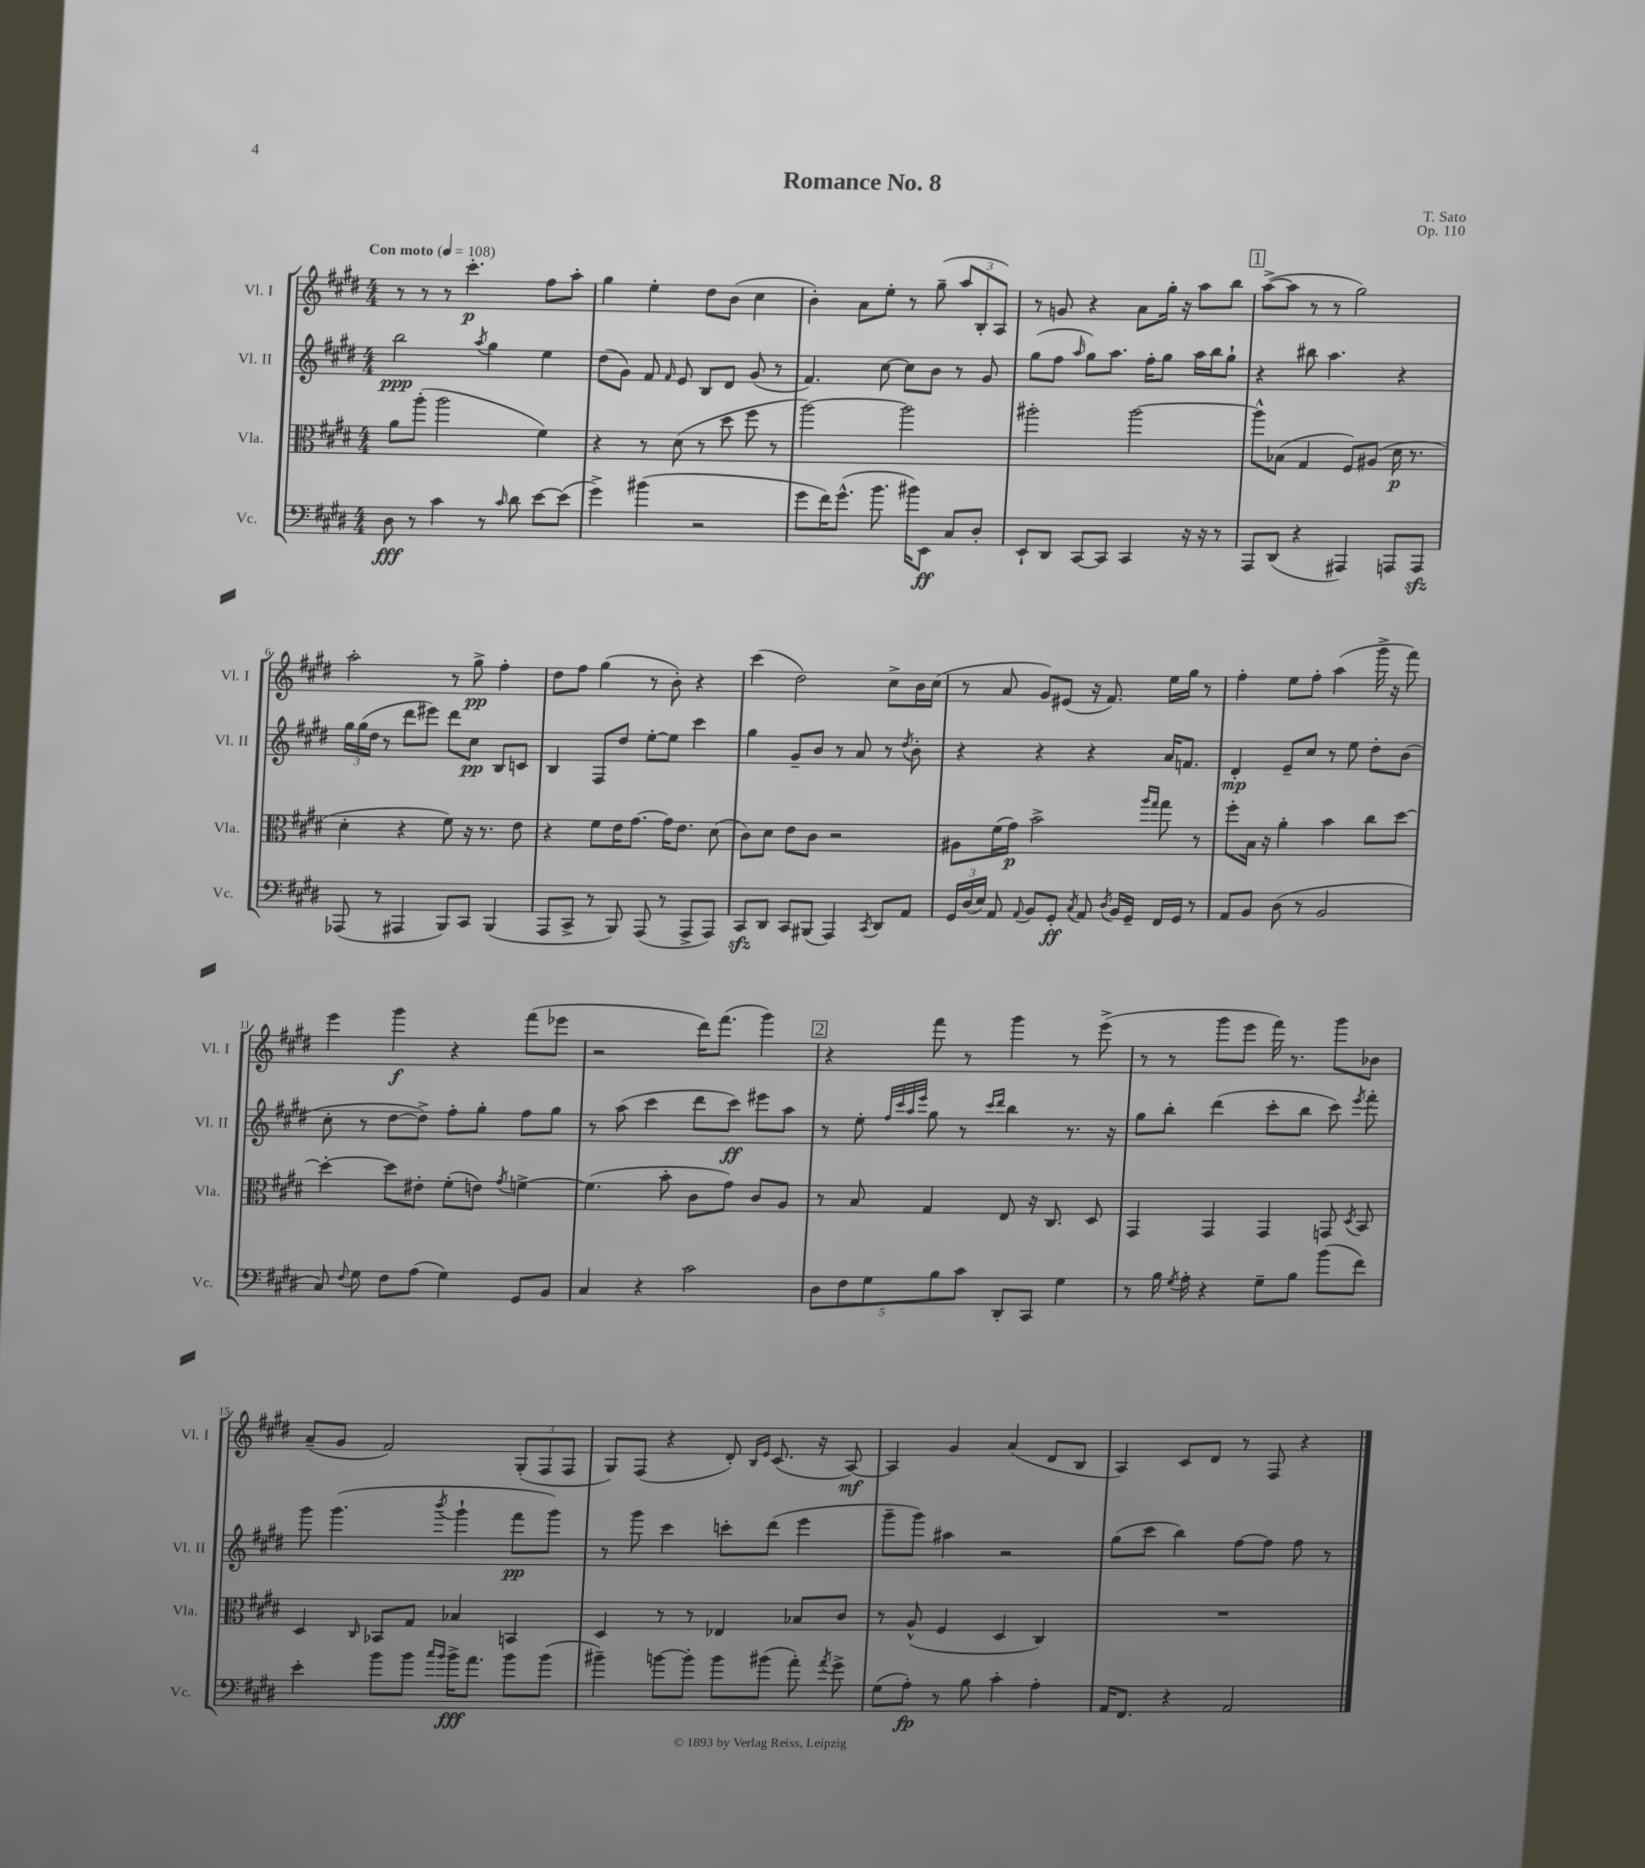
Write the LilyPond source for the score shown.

\header { title = "Romance No. 8" composer = "T. Sato" opus = "Op. 110" }
<<
\new StaffGroup <<
\new Staff = "s0" \with { instrumentName = "Vl. I" shortInstrumentName = "Vl. I" } {
    \clef treble \key e \major \numericTimeSignature \time 4/4 \tempo "Con moto" 4 = 108
    \autoBeamOff r8 r8 r8 cis'''4.-.\p fis''8[ a''8]-. |
    gis''4 e''4-. dis''8[ b'8]( cis''4 |
    b'4-.) a'8[ e''8]-. r8 gis''8--( \tuplet 3/2 { a''8[ b8-. a8]) } |
    r8 g'8 r4 a'8[ gis''16]-. r16 a''8[ b''8] |
    \mark \markup { \box "1" } a''8[~->( a''8] r8 r8 gis''2) |
    a''2-. r8 gis''8->\pp fis''4-. |
    dis''8[ fis''8] gis''4( r8 b'8-.) r4 |
    cis'''4( dis''2) cis''8[-> b'16 cis''16]( |
    r8 a'8 gis'8[) eis'8]( r16 fis'8.) e''16[ gis''16] r8 |
    fis''4-. e''8[ fis''8]-. a''4( gis'''16-> r16 fis'''8) |
    e'''4 gis'''4\f r4 fis'''8[( ees'''8] |
    r2 dis'''16[) fis'''8.]( gis'''4) |
    \mark \markup { \box "2" } r4 fis'''8 r8 gis'''4 r8 e'''8->( |
    r8 r8 gis'''8[ e'''8] fis'''16) r8. gis'''8[ bes'8] |
    a'8[--( gis'8] fis'2) \tuplet 3/2 { gis8[-.( fis8 fis8] } |
    gis8[) fis8]( r4 dis'8-.) \grace { b16[ e'16] } cis'8.( r16 a8~\mf) |
    a4 gis'4 a'4( dis'8[ b8] |
    a4) cis'8[ dis'8] r8 fis8 r4 \bar "|." |
}
\new Staff = "s1" \with { instrumentName = "Vl. II" shortInstrumentName = "Vl. II" } {
    \clef treble \key e \major \numericTimeSignature \time 4/4
    \autoBeamOff b''2\ppp \acciaccatura { a''8 } gis''4 e''4 |
    dis''8[( gis'8]) fis'8 \grace { fis'16 } e'8 b8[ dis'8] gis'8( r8 |
    fis'4.) cis''8~ cis''8[ b'8] r8 gis'8 |
    gis''8[( fis''8] \grace { a''16 } gis''8[) a''8.] fis''16[-. gis''8] a''16[ b''16 gis''8]-! |
    \mark \markup { \box "1" } r4 bis''8 a''4. r4 |
    \tuplet 3/2 { gis''16[ gis''16( dis''16] } r8 dis'''8[ eis'''8]) dis'''8[ cis''8]\pp b8[ c'8] |
    b4 fis8[ dis''8] e''8[~-. e''8] cis'''4 |
    gis''4 gis'8[-- b'8] r8 a'8 r8 \acciaccatura { dis''8 } b'8-. |
    r4 r4 r4 a'16[ f'8.] |
    dis'4-.\mp e'8[-- cis''8] r8 e''8 dis''8[-. b'8]( |
    cis''8-. r8 dis''8[~ dis''8]->) fis''8[-. gis''8]-. fis''8[ gis''8] |
    r8 a''8( cis'''4 dis'''8[ cis'''8]\ff) eis'''8[ a''8] |
    \mark \markup { \box "2" } r8 e''8-. \grace { fis''32[ cis'''32 a''32 e'''32] } gis''8 r8 \grace { cis'''16[ dis'''16] } b''4 r8. r16 |
    gis''8[ b''8]-. dis'''4( cis'''8[-. b''8] cis'''8) \acciaccatura { e'''8 } fis'''8-. |
    gis'''8 gis'''4.( \acciaccatura { b'''8 } gis'''4-! fis'''8[\pp gis'''8]) |
    r8 gis'''8 cis'''4 c'''8[-. dis'''8]( e'''4 |
    gis'''8[-- gis'''8]) ais''4 r2 |
    gis''8[( cis'''8] b''4) fis''8[~ fis''8] fis''8 r8 \bar "|." |
}
\new Staff = "s2" \with { instrumentName = "Vla." shortInstrumentName = "Vla." } {
    \clef alto \key e \major \numericTimeSignature \time 4/4
    \autoBeamOff a'8[ a''8]-.( a''2 fis'4) |
    r4 r8 dis'8( r8 dis''8 fis''8 r8 |
    a''2~) a''2 |
    ais''2-. ais''2~ |
    \mark \markup { \box "1" } ais''8[-^ bes8]( gis4 fis8[) ais8]( dis'16\p r8. |
    dis'4-. r4 fis'8) r16 r8. e'8 |
    r4 fis'8[ e'16 gis'8.]~ gis'16[ e'8.] dis'8( |
    cis'8[) dis'8] e'8[ cis'8] r2 |
    ais8[ fis'16( gis'16]\p) b'2-> \grace { a''16[ gis''16] } gis''8 r8 |
    fis''8[-. b16] r16 a'4-. b'4 cis''8[ dis''8]~ |
    dis''4~-. dis''8[ eis'8]-. fis'8[-.( e'8]) \acciaccatura { gis'8 } f'4~-> |
    f'4.( b'8-. cis'8[ gis'8]) cis'8[ a8] |
    \mark \markup { \box "2" } r8 b8 gis4 e8 r16 cis8. dis8 |
    gis,4 gis,4 gis,4 g,8 \acciaccatura { dis8 } b,8 |
    dis4 \grace { cis16 } bes,8[ gis8] bes4 b,4 |
    dis4 r8 r8 ees4 bes8[ cis'8] |
    r8 a8-^( fis4 dis4 cis4) |
    R1 \bar "|." |
}
\new Staff = "s3" \with { instrumentName = "Vc." shortInstrumentName = "Vc." } {
    \clef bass \key e \major \numericTimeSignature \time 4/4
    \autoBeamOff dis8\fff r8 cis'4 r8 \grace { cis'16 } dis'8 e'8[~ e'8]( |
    gis'4->) bis'4( r2 |
    gis'8[ fis'16) gis'8.]-^( b'8. bis'16[) e,8]\ff cis8[ dis8]-. |
    e,8[-! dis,8] cis,8[~ cis,8] cis,4 r16 r16 r8 |
    \mark \markup { \box "1" } a,,8[ dis,8]( r4 ais,,4) a,,8[ a,,8]\sfz |
    aes,,8( r8 ais,,4 b,,8[) cis,8] b,,4( |
    a,,8[ cis,8]-> r8 b,,8) a,,8( r8 a,,8[-> a,,8]) |
    cis,8[\sfz dis,8] cis,8[ bis,,8]( a,,4) \acciaccatura { cis,8 } dis,8[ a,8] |
    \tuplet 3/2 { gis,16[ dis16( e16]) } a,8 \appoggiatura { a,8 } b,8[ gis,8]-.\ff \acciaccatura { cis8 } a,8 \acciaccatura { dis8 } b,16[ gis,16]-- fis,16[ gis,16] r8 |
    a,8[ b,8] dis8( r8 b,2 |
    cis8) \appoggiatura { fis8 } gis8 fis8[ a8]( gis4) gis,8[ b,8] |
    cis4 r4 cis'2 |
    \mark \markup { \box "2" } \tuplet 5/4 { dis8[ fis8 gis8 b8 cis'8] } dis,8[-. cis,8] gis4 |
    r8 b16 \acciaccatura { gis8 } a16-. r4 gis8[-- b8] b'8[( fis'8]) |
    e'4-. b'8[ b'8] \grace { cis''16[ b'16] } b'16[->\fff a'8.] b'8[ b'8]( |
    bis'4--) b'8[~ b'8]-. b'8[ bis'8]( a'8-.) \acciaccatura { a'8 } gis'8-> |
    gis8[( a8]-.\fp) r8 b8 cis'4-. a4-. |
    a,16[ fis,8.] r4 a,2 \bar "|." |
}
>>
>>
